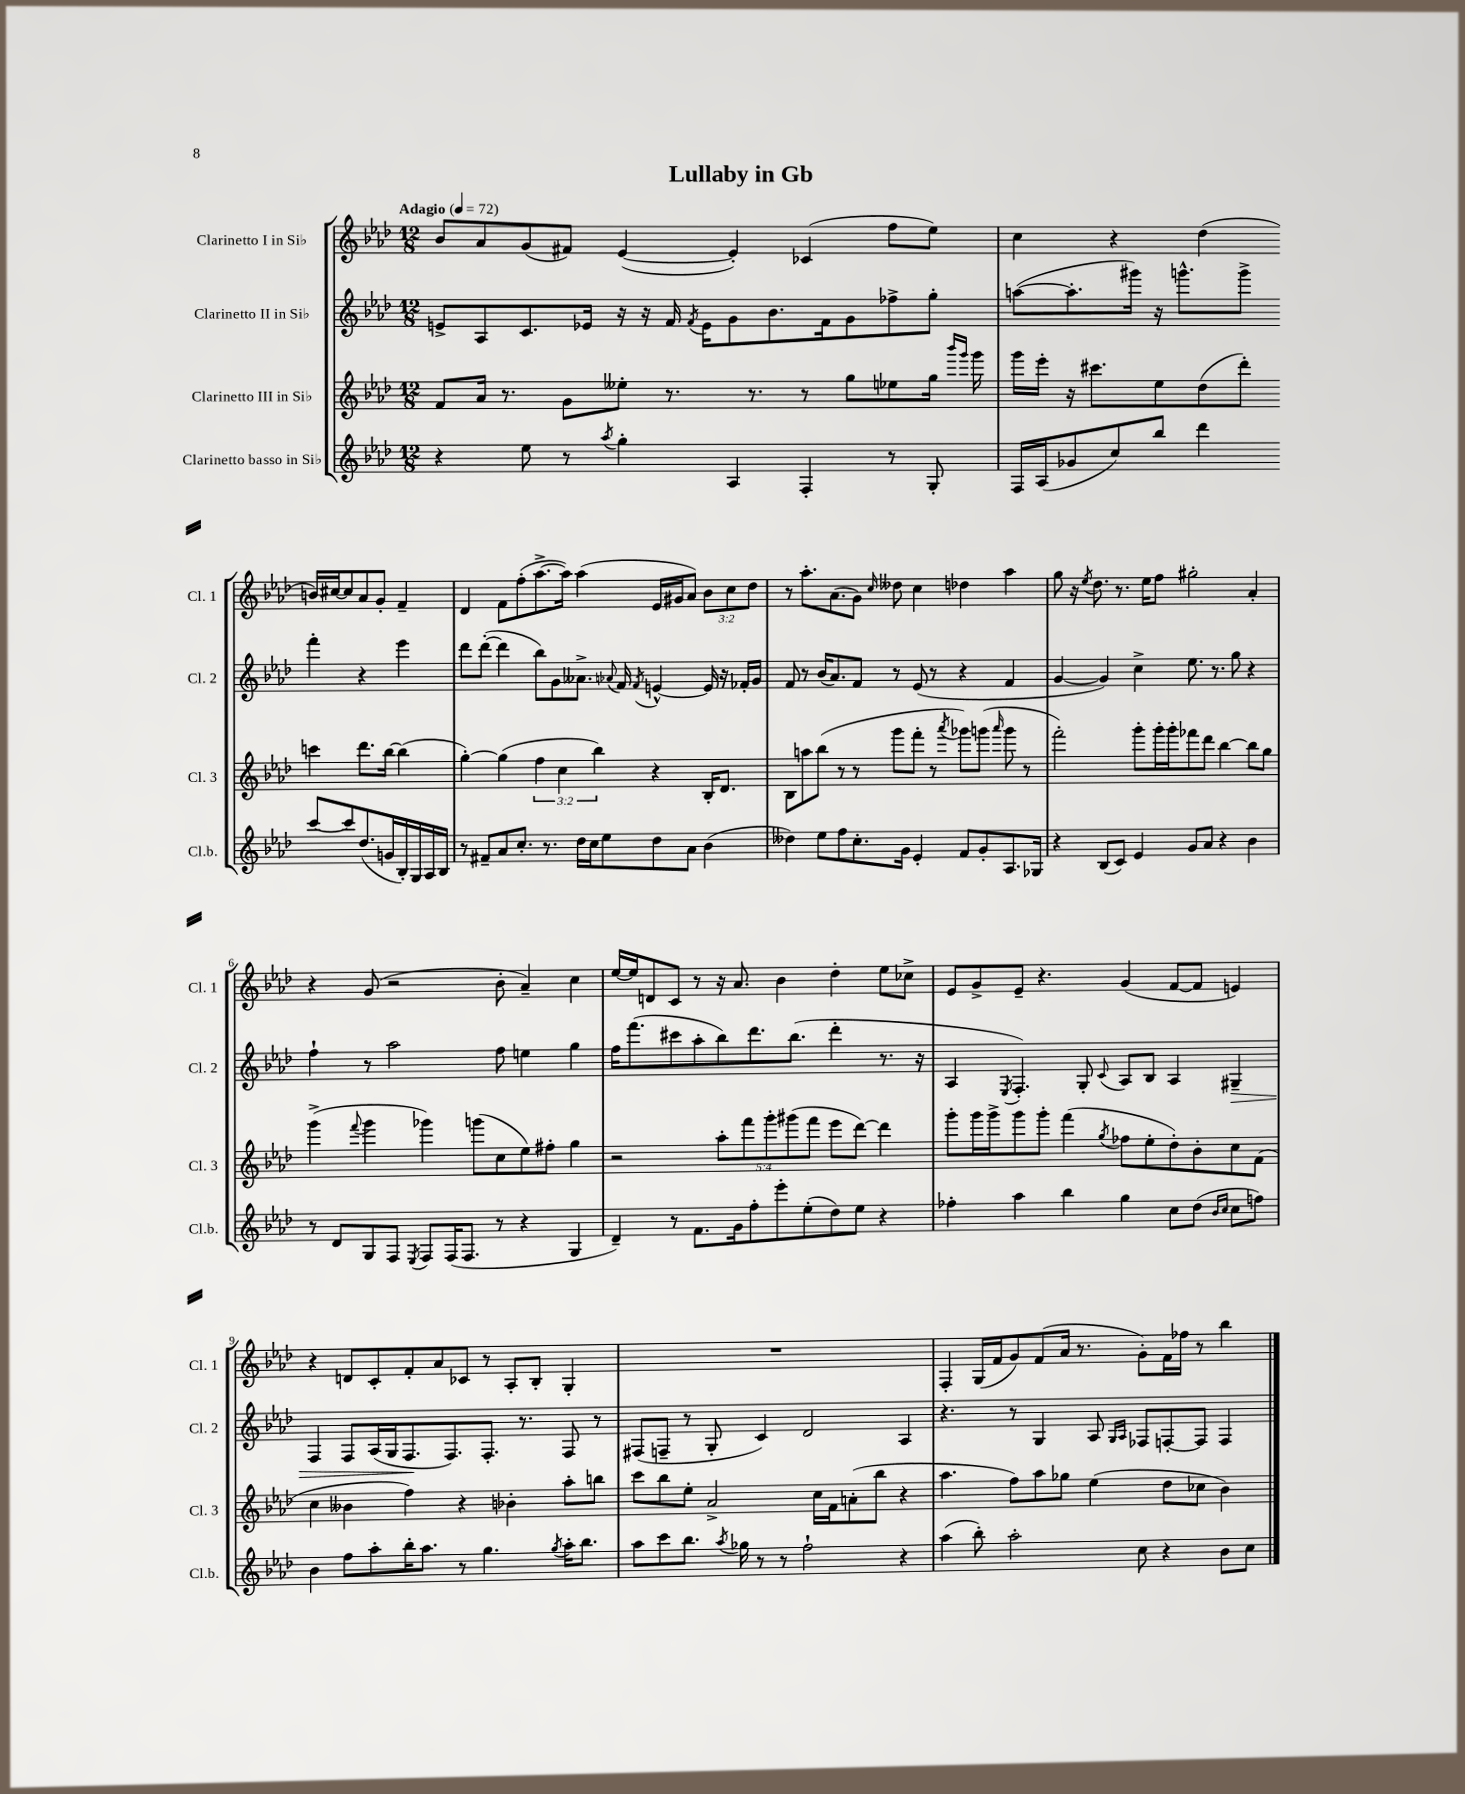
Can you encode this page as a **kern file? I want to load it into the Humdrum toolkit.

**kern	**kern	**kern	**kern
*staff4	*staff3	*staff2	*staff1
*clefG2	*clefG2	*clefG2	*clefG2
*k[b-e-a-d-]	*k[b-e-a-d-]	*k[b-e-a-d-]	*k[b-e-a-d-]
*M12/8	*M12/8	*M12/8	*M12/8
*MM72	*MM72	*MM72	*MM72
4r	8f/L	8e^/L	8b-/L
.	16a-/Jk	8A-/	8a-/
.	8.r	.	.
8ee-\	.	8.c/	(8g/
8r	8g\L	.	8f#/J)
.	.	16e-/Jk	.
8qaa-/	.	.	.
4gg'\	8ee--'\J	16r	([4e-/
.	.	16r	.
.	8.r	16f/	.
.	.	8qf/	.
.	.	16e-\LK	.
4A-/	.	8g\	4e-'/])
.	8.r	.	.
.	.	8.b-\	.
4F'/	8r	.	(4c-/
.	.	16f\k	.
.	8gg\L	8g\	.
8r	8ee-\	8ff-^\	8ff\L
8G'/	16gg\Jk	8gg'\J	8ee-\J)
.	16qqbbb-/LL	.	.
.	16qqggg/JJ	.	.
.	16ggg\	.	.
=	=	=	=
16F/LL	16ggg\LL	([8aa\L	4cc\
(16A-/J	16eee-'\JJ	.	.
8g-/	16r	8.aa'\]	.
.	8.ccc#\L	.	.
8cc/)	.	.	4r
.	.	16ggg#\Jk)	.
8bb-/J	8ee-\	16r	.
.	.	8.ggg^^\L	.
4ddd-\	(8dd-\	.	(4dd-\
.	8ddd-'\J)	8ggg^\J	.
[8ccc/L	4ccc\	4fff'\	16b/LL)
.	.	.	[16cc#/J
8ccc/]	.	.	8cc#/]
(8.dd-/	8.ddd-\L	4r	8a-/
.	.	.	8g'/J
16g/L	[16bb-\Jk	.	.
16B-'/)	(4bb-\]	4eee-\	4f~/
16G/	.	.	.
16A-/	.	.	.
16B-/JJ	.	.	.
=	=	=	=
8r	[4gg'\)	8ddd-\L	4d-/
8f#~/L	.	([8ddd-'\J	.
8a-/	(4gg\]	4ddd-\]	8f\L
8.cc'/J	.	.	(8ff'\
.	6ff\	8bb-\L)	[8.aa-^\
8.r	.	.	.
.	.	8g\	.
.	6cc\	.	.
.	.	.	16aa-\]Jk)
16dd-\LL	.	8.a--^\J	(4aa-\
16cc\J	.	.	.
.	6bb-\)	.	.
8ee-\	.	.	.
.	.	8qqa-/	.
.	.	16f/	.
.	.	8qf/	.
8dd-\	4r	[4e^^/	16e-/LL
.	.	.	16g#/J
8a-\J	.	.	8a-/J)
(4b-\	16B-'/LK	16e/]	12b-\L
.	8.d-/J	16r	.
.	.	.	12cc\
.	.	16f-'/LL	.
.	.	.	12dd-\J
.	.	16g/JJ	.
=	=	=	=
4dd--\)	8B-\L	8f/	8r
.	8aa\	8r	8.aa-'\L
8ee-\L	(8bb-\J	(16b-/LK	.
.	.	8.a-/)	(8.a-\
8ff\	8r	.	.
8.cc'\	8r	8f/J	8g\J)
.	.	.	16qqcc/
.	8ggg\L	8r	8dd--\
16g\Jk	.	.	.
4e-'/	8fff'\J	(8e-/	4cc\
.	8r	8r	.
.	8qaaa-/	.	.
8f/L	8ggg-\L)	4r	4dd-\
8g'/	(8ggg\J	.	.
.	16qqaaa-/	.	.
8.A-/	8ggg\	4f/	4aa-\
.	8r	.	.
16G-/Jk	.	.	.
=	=	=	=
4r	2fff'\)	[4g/	8gg\
.	.	.	16r
.	.	.	8qee-/
.	.	.	8.dd-\
(8B-/L	.	4g/])	.
8c/J)	.	.	8.r
4e-/	8ggg'\L	4cc^\	.
.	.	.	16ee-\LK
.	16ggg'\L	.	8ff\J
.	16ggg'\J	.	.
8g/L	8fff-\	8.ee-\	2gg#'\
8a-/J	8ddd-\J	.	.
.	.	8.r	.
4r	[4bb-\	.	.
.	.	8gg\	.
4b-\	8bb-\]L	4r	4a-'/
.	8gg\J	.	.
=	=	=	=
8r	(4ggg^\	4ff`\	4r
8d-/L	.	.	.
.	8qqfff/	.	.
8G/	4ggg\	8r	(8g/
8F/J	.	2aa-\	2r
8qE-/	.	.	.
8F/L	4ggg-\)	.	.
(16F/K	.	.	.
8.F/J	.	.	.
.	(8ggg\L	.	.
8r	8cc\	8ff\	8b-'\
4r	8ee-\)	4ee\	4a-~/)
.	8ff#'\J	.	.
4G/	4gg\	4gg\	4cc\
=	=	=	=
4d-~/)	2r	16ff\LK	[16ee-/LL
.	.	(8.fff\	16ee-/]J
.	.	.	8d/
8r	.	8ccc#\	8c/J
8.f\L	.	8aa-'\	8r
.	10aa-'\L	8bb-\)	16r
16g\k	.	.	8.a-/
.	10fff\	.	.
8ff'\	.	8.ddd-\	.
.	10ggg'\	.	.
8eee-'\	.	.	4b-\
.	(10ggg#\	.	.
.	.	(8.bb-\J	.
(8ee-'\	.	.	.
.	10fff\J	.	.
8dd-\)	8eee-\L	4ddd-'\	4dd-'\
8ee-\J	[8ddd-\J)	.	.
4r	4ddd-\]	8.r	8ee-\L
.	.	.	8cc-^\J
.	.	16r	.
=	=	=	=
4ff-'\	8ggg'\L	4A-/	8e-/L
.	16ggg\L	.	8g^/
.	16ggg^\J	.	.
.	.	8qE-/	.
4aa-\	8ggg\	4.F'/)	8e-~/J
.	8ggg'\J	.	4.r
4bb-\	(4fff\	.	.
.	.	8G'/	.
.	8qgg/	8qqc/	.
4gg\	8ff-\L	8A-/L	(4g/
.	8ee-'\	8B-/J	.
8cc\L	8dd-'\)	4A-/	[8f/L
(8dd-\J	8b-'\	.	8f/]J
16qqb-/LL	.	.	.
16qqcc/JJ	.	.	.
8cc\L	8cc\	4G#~/	4e/)
8ff\J)	(8f\J	.	.
=	=	=	=
4b-\	4cc\	4F/	4r
8ff\L	4b--\	8F/L	8d/L
8aa-'\	.	(16A-/L	8c'/
.	.	16G/J	.
16bb-'\K	4ff\)	8.F/	8f'/
8.aa-\J	.	.	.
.	.	.	8a-/
.	.	8.F/)	.
8r	4r	.	8c-/J
4.gg\	.	8.F'/J	8r
.	4b-'\	.	8A-'/L
.	.	8.r	.
.	.	.	8B-'/J
8qgg/	.	.	.
16aa-'\LK	8aa-'\L	8F/	4G'/
8.bb-\J	.	.	.
.	8bb\J	8r	.
=	=	=	=
8aa-\L	8ccc\L	(8F#/L	1.r
8ccc\	8bb-\	8F~/J	.
8.bb-\J	8ee-'\J	8r	.
.	2a-^/	8G'/	.
8qaa-/	.	.	.
16gg-\	.	.	.
8r	.	4c/)	.
8r	.	.	.
2ff`\	.	2d-/	.
.	16cc\LL	.	.
.	16f\J	.	.
.	(8a'\	.	.
.	8bb-\J	.	.
4r	4r	4A-/	.
=	=	=	=
(4aa-\	4.aa-\	4.r	4F'/
8bb-'\)	.	.	(16G/LL
.	.	.	16f/J
2aa-'\	8ff\L)	8r	8g/)
.	8aa-\	4G/	(8f/
.	8gg-\J	.	16a-/Jk
.	.	.	8.r
.	(4ee-\	8A-/	.
.	.	16qqG/LL	.
.	.	16qqA-/JJ	.
8cc\	.	8F-/L	8g'\L)
4r	8dd-\L	[8F'/	16f\L
.	.	.	16ff-\JJ
.	8cc-\J	8F/]J	8r
8b-\L	4b-\)	4F/	4bb-\
8cc\J	.	.	.
==	==	==	==
*-	*-	*-	*-
